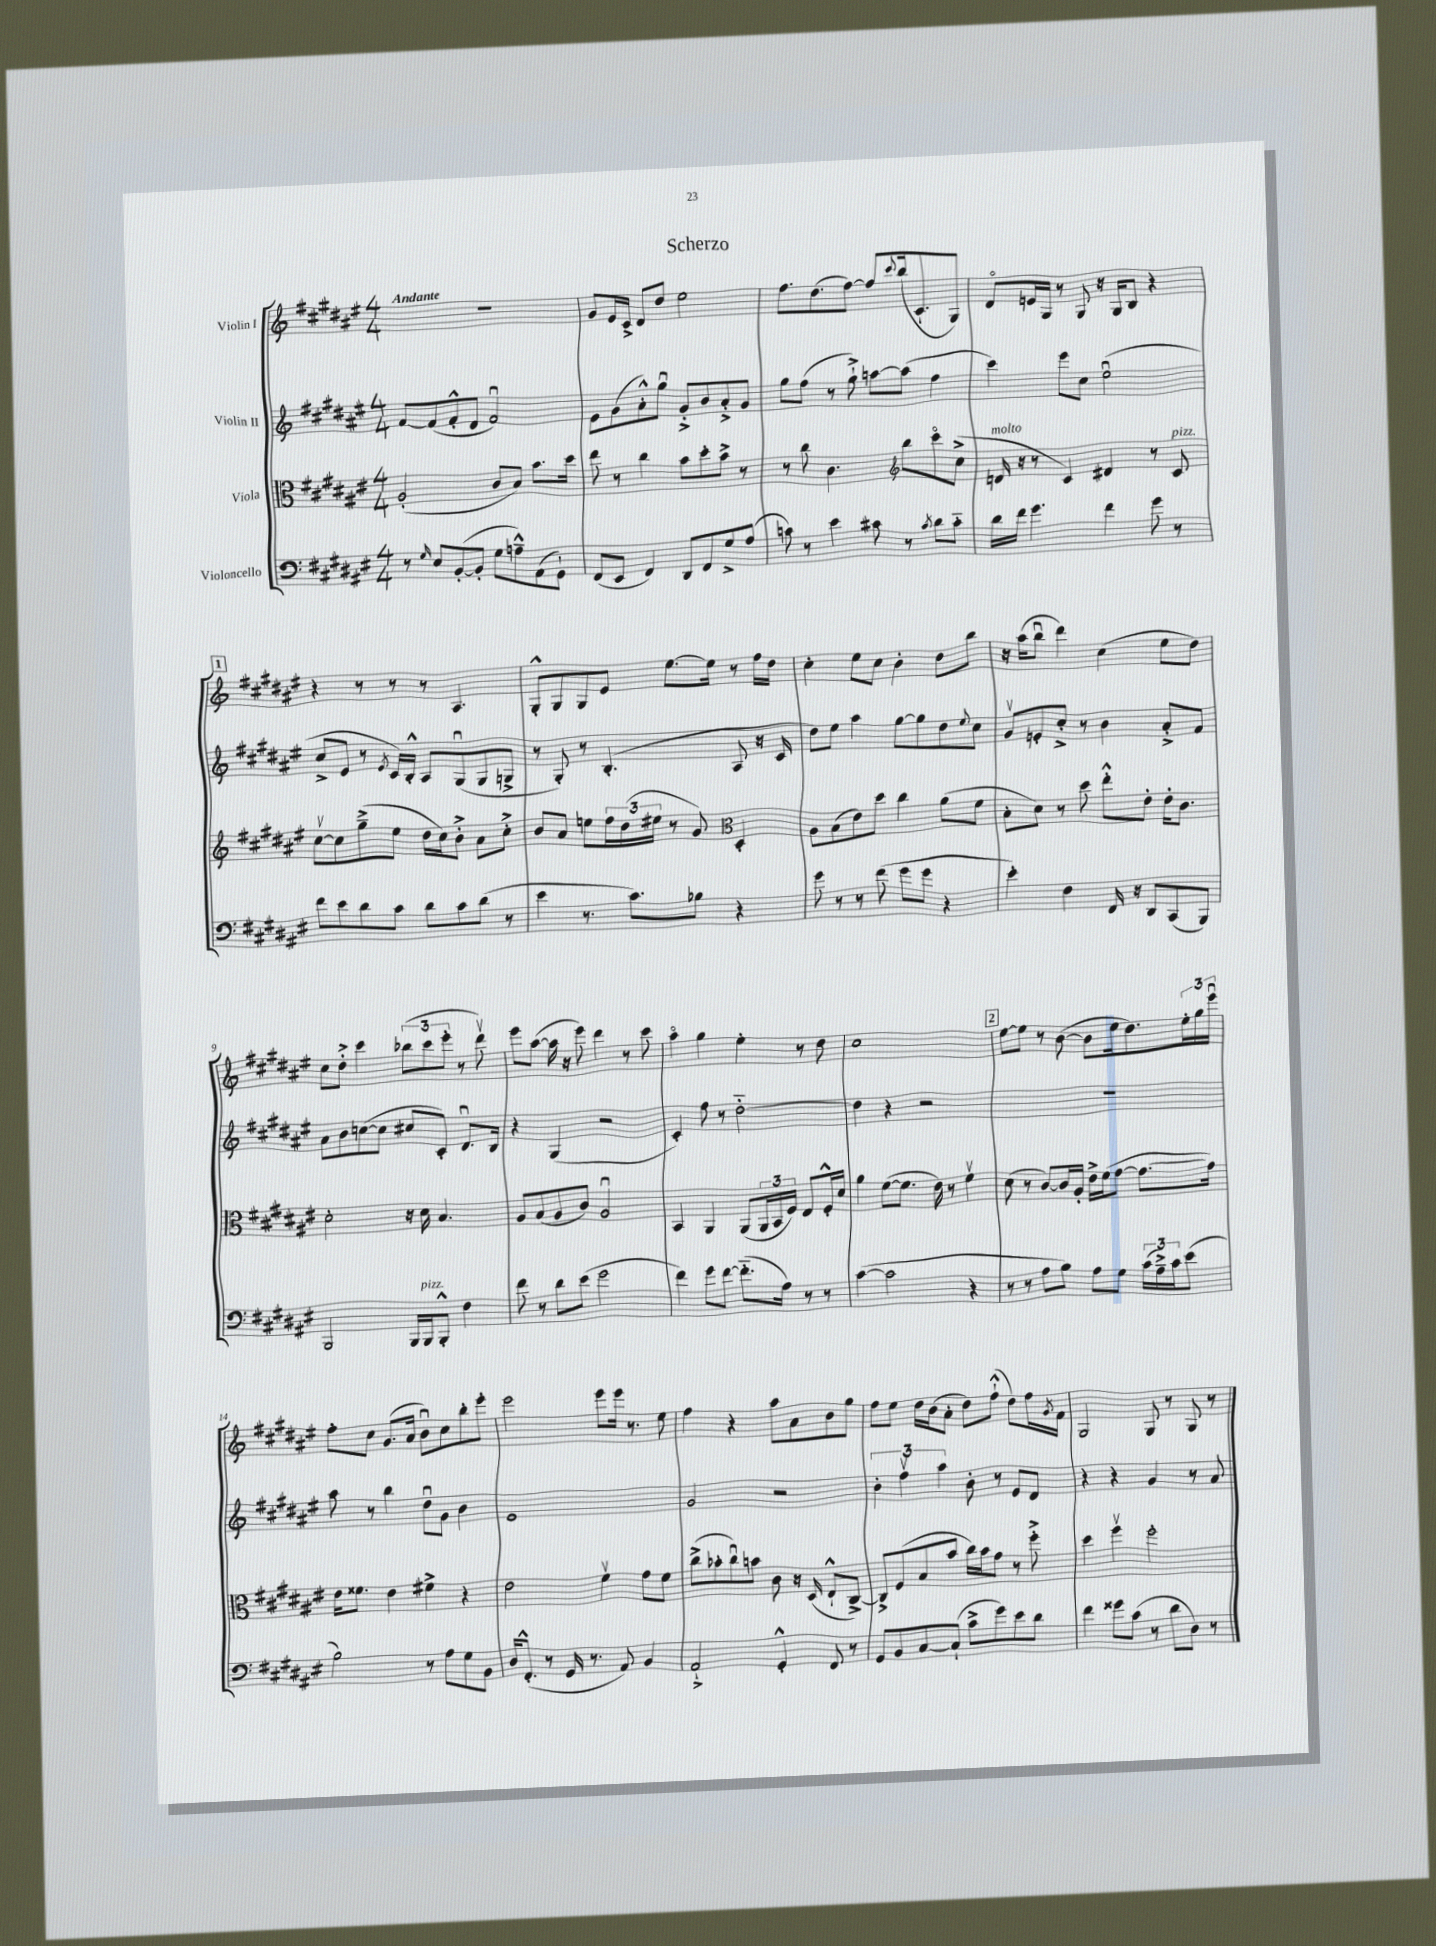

**kern	**kern	**kern	**kern
*part4	*part3	*part2	*part1
*staff4	*staff3	*staff2	*staff1
*I"Violoncello	*I"Viola	*I"Violin II	*I"Violin I
*clefF4	*clefC3	*clefG2	*clefG2
*k[f#c#g#d#a#e#]	*k[f#c#g#d#a#e#]	*k[f#c#g#d#a#e#]	*k[f#c#g#d#a#e#]
*M4/4	*M4/4	*M4/4	*M4/4
=1	=1	=1	=1
!	!	!	!LO:TX:a:B:t=Andante
8r	(2A#'/	[8f#/L	1r
16qqG#/	.	.	.
8E#/L	.	(8f#/]	.
([8BB'/	.	8f#'^^/	.
8BB'/J]	.	8d#/J	.
8G#\L	8c#/L	2f#u/)	.
8An~^^\)	8B/J)	.	.
(8AA#\	8.b\L	.	.
8GG#`\J)	.	.	.
.	16dd#\Jk	.	.
=2	=2	=2	=2
(8FF#/L	8ee#\	8e#\L	8g#/L
8EE#/J	8r	(8g#\	16e#/L
.	.	.	16c#^/JJ
4FF#/)	4cc#\	8a#'^^\)	8d#/L
.	.	8gg#u\J	8dd#/J
8DD#/L	8b\L	8g#'^/L	2ee#\
8FF#/	8dd#'\	8b/	.
8G#^/	8b^\J	8a#'^/	.
(8A#/J	8r	8g#/J	.
=3	=3	=3	=3
8cn\)	8r	8gg#\L	8.ff#\L
8r	8cc#\	(8ff#\J	.
.	.	.	(8.dd#\
4e#\	4.c#\	8r	.
.	.	8gg#`^\)	[8ff#\J)
8c#X\	.	[8aan\L	8ff#/L]
*	*clefG2	*	*
.	.	.	8qqccc#/
8r	8bb\L	(8aa\J]	(16bb/k
.	.	.	8.c#`/
8qc#/	.	.	.
8d#\L	8ccc#\	4ff#\	.
8c#\J	(8cc#^\J	.	8G#/J)
=4	=4	=4	=4
!	!LO:TX:a:i:t=molto	!	!
16d#\LL	16dn/	4ccc#\)	8d#/L
16f#\JJ	16r	.	.
4.g#\	8r	.	16en/L
.	.	.	16G#/JJ
.	4c#/)	8eee#\L	8r
.	.	8cc#\J	8G#/
4f#\	4d#X/	(2ee#u\	16r
.	.	.	16G#/KL
.	.	.	8B/J
8g#\	8r	.	4r
!	!LO:TX:a:i:t=pizz.	!	!
8r	8c#/	.	.
!!LO:LB:g=z
!!LO:REH:place=s1:t=1
=5	=5	=5	=5
8f#\L	[8cc#v\L	8cc#^/L	4r
8e#\	8cc#\]	8e#/J	.
8d#\	(8gg#~^\	8r	8r
.	.	8qe#/	.
8c#\J	8ee#\J	16c#/LL)	8r
.	.	16B'^^/JJ	.
8d#\L	16dd#\LL	8A#/L	8r
.	16cc#\J)	.	.
8c#\	8b'^\J	(8G#u/	4.A#/
(8d#\J	8a#\L	8G#/	.
8r	8cc#'^\J	8Gn^/J	.
=6	=6	=6	=6
4e#\	8b/L	8r	8G#'^^/L
.	8a#/J	8G#'/)	8G#/
8.r	8een\L	8r	8G#/
.	24ff#\L	(4.B'/	8e#/J
.	(24dd#\	.	.
8.c#\L)	.	.	.
.	24ee#X\JJ	.	.
.	8r	.	[8.ee#\L
8B-X\J	8g#/)	.	.
.	.	.	16ee#\Jk]
*	*clefC3	*	*
4r	4D#'/	8A#/	8r
.	.	16r	16ff#\LL
.	.	16c#/	16dd#\JJ
=7	=7	=7	=7
8g#\	8A#\L	8dd#\L)	4cc#'\
8r	(8B\	8ee#\J	.
8r	8e#\)	4aa#\	8ee#\L
(8f#\	8dd#\J	.	8cc#\J
8g#\L	4cc#\	[8gg#\L	4b'\
8g#\J	.	8gg#\]	.
4r	(8a#\L	8dd#\	8dd#\L
.	.	8qqee#/	.
.	8f#\J	8cc#\J	8bb\J
=8	=8	=8	=8
4e#'\)	8B'\L	8g#v/L	16r
.	.	.	(16aa#\KL
.	8d#\J)	8en'/	8bbu\J
4F#\	8r	8cc#'^/J	4ddd#\)
.	8dd#\	8r	.
16FF#/	8ee#'^^\L	4b\	(4cc#\
16r	.	.	.
8DD#/L	8e#'\J	.	.
(8CC#/	16e#'\KL	8a#'^/L	8ee#\L
.	8.c#\J	.	.
8BBB/J)	.	8f#/J	8dd#\J)
!!LO:LB:g=z
=9	=9	=9	=9
2BBB/	2d#'\	8a#\L	8cc#\L
.	.	8b\	8dd#'^\J
.	.	([8ccn\	4ccc#\
.	.	8cc\J]	.
16BBB/LL	16r	8cc#X/L	(12bb-X\L
!LO:TX:a:i:t=pizz.	!	!	!
16BBB/J	16d#\	.	.
.	.	.	12ccc#\
8BBB'^^/J	4.B/	8c#'/J)	.
.	.	.	12eee#'\J
4F#\	.	8.d#u/L	8r
.	.	.	8ddd#v\)
.	.	16B/Jk	.
=10	=10	=10	=10
8f#\	8A#/L	4r	8eee#\L
8r	(8B/	.	([8aa#\J
8d#\L	8A#/	(4G#/	16aa#\]
.	.	.	16r
(8e#\J	8c#/J)	.	8eee#\)
2g#\	2A#u/	2r	4ddd#\
.	.	.	8r
.	.	.	8ccc#\
=11	=11	=11	=11
4f#\)	4BB/	4c#'/)	4aa#\
8g#\L	4AA#/	8ff#\	4gg#\
[8f#\J	.	8r	.
(8.f#\L]	(8AA#/L	[2dd#\	4ee#'\
.	24AA#/L	.	.
.	24BB/	.	.
16A#\Jk)	.	.	.
.	24F#/JJ)	.	.
8r	8E#/L	.	8r
8r	16F#'^^/L	.	8dd#\
.	16d#/JJ	.	.
=12	=12	=12	=12
([4c#\	4a#\	4dd#\]	1cc#
2c#\]	([8f#\L	4r	.
.	8.f#\J]	.	.
.	.	2r	.
.	16e#\)	.	.
.	8r	.	.
4r	4f#v\	.	.
!!LO:REH:place=s1:t=2
=13	=13	=13	=13
8r	(8d#\	1r	[8ee#\L
8r	8r	.	8ee#\J]
8A#\L	[8c#/L)	.	8r
8B\J)	16c#/L]	.	([8b\
.	16A#'/JJ	.	.
8A#\L	16e#^\LL	.	8b\L]
.	(16f#\J	.	.
8G#\J	[8g#\J	.	16ee#\k
.	.	.	8.dd#\)
(24c#\LL	8.g#\L_	.	.
24A#~^\)	.	.	.
24c#\J	.	.	.
(8e#\J	.	.	24ee#'\L
.	.	.	24gg#\
.	16g#\Jk])	.	.
.	.	.	24eee#u\JJ
!!LO:LB:g=z
=14	=14	=14	=14
2B\)	16e#\KL	8aa#\	8ff#'\L
.	8.f##X\J	.	.
.	.	8r	8cc#\J
.	4e#\	4bb\	(8.g#/L
.	.	.	16a#/Jk
8r	4f#X^\	8dd#u\L	8bu\L)
8A#\L	.	8g#\J	8cc#\
8G#\	4r	4b\	8bb'\
8BB\J	.	.	8eee#'\J
=15	=15	=15	=15
16D#/KL	2e#\	1e#	2eee#\
(8.FF#'^^/J	.	.	.
8r	.	.	.
16GG#/	.	.	.
8.r	.	.	.
.	4f#v\	.	8eee#\L
8AA#/)	.	.	16eee#\Jk
.	.	.	8.r
4BB/	8g#\L	.	.
.	8f#\J	.	8ee#\
=16	=16	=16	=16
2AA#`^/	(8cc#^\L	2g#/	4ff#\
.	8b-X'\	.	.
.	8cc#u\)	.	4r
.	8bn\J	.	.
4GG#'^^/	8c#\	2r	8aa#\L
.	16r	.	8a#\
.	(16D#/	.	.
8FF#/	8E#`^^/L	.	8b\
8r	[8C#^/J)	.	8gg#\J
=17	=17	=17	=17
8GG#/L	8C#^/L]	6b'\	8ff#\L
8BB/	(8F#/	.	8ee#\J
.	.	6ff#v\	.
[8C#/	8B/	.	16dd#\LL
.	.	.	(16b\J
.	.	6aa#\	.
(8C#`/J]	8b/J	.	8a#'\J
8c#^\L	16cc#\LL)	8b'\	8dd#\L)
.	16b\J	.	.
8g#\)	8g#\J	8r	(8ff#`^^\J
8e#\	8r	8e#/L	8dd#\L)
8d#\J	8ff#'^\	8d#/J	16ff#\L
.	.	.	8qg#/
.	.	.	16f#\JJ
=18	=18	=18	=18
4f#\	4dd#\	4r	2G#/
8g##X\L	4ff#v\	4r	.
(8c#\J	.	.	.
8r	2ff#'\	4g#/	8G#/
8d#\L	.	.	8r
8D#\J)	.	8r	8G#/
8r	.	8a#/	8r
==	==	==	==
*-	*-	*-	*-
